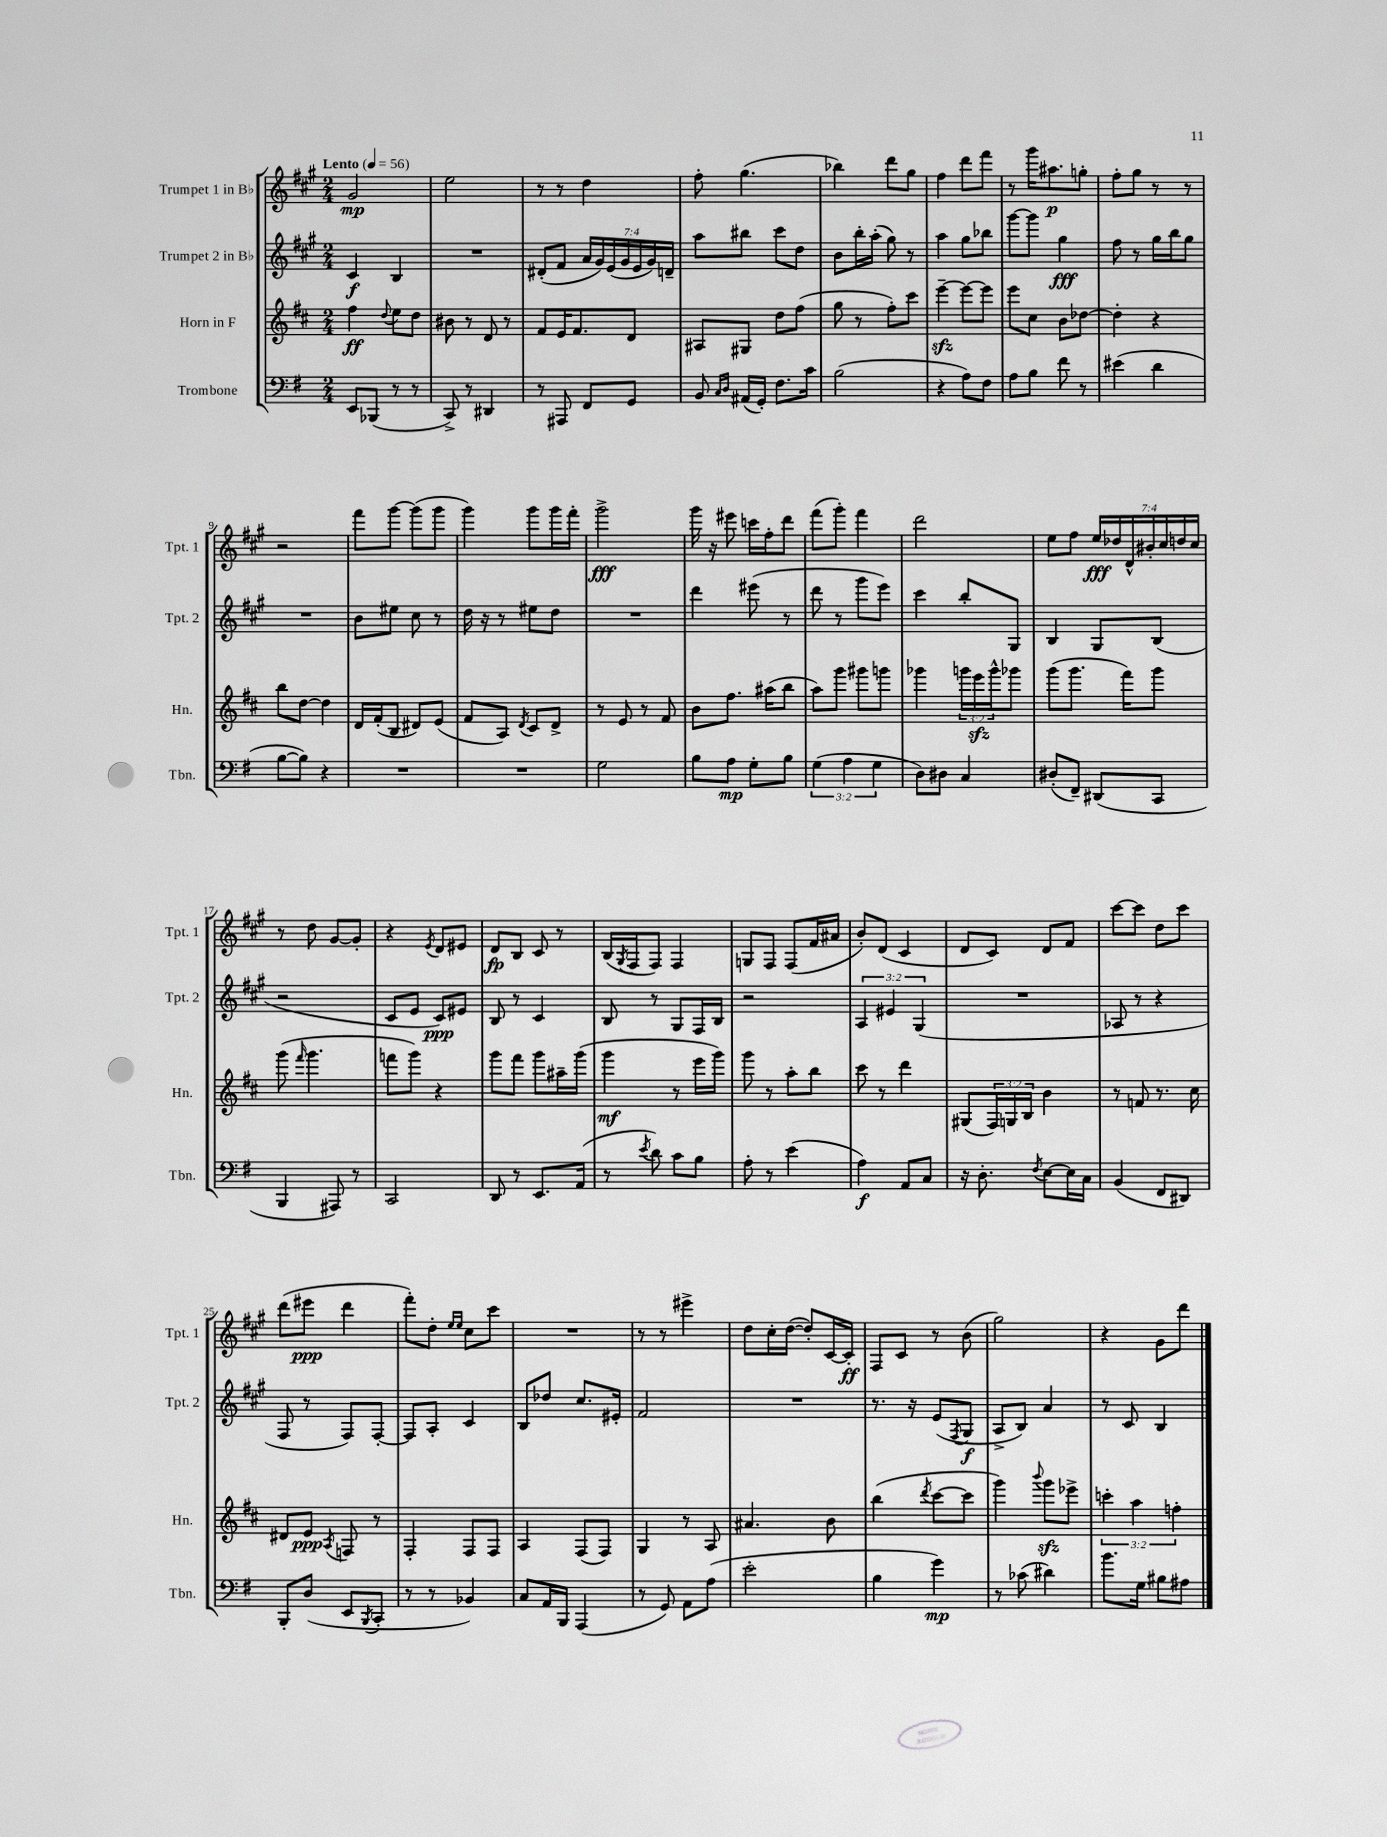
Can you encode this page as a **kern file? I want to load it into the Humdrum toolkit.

**kern	**dynam	**kern	**dynam	**kern	**dynam	**kern	**dynam
*part4	*part4	*part3	*part3	*part2	*part2	*part1	*part1
*staff4	*staff4	*staff3	*staff3	*staff2	*staff2	*staff1	*staff1
*I"Trombone	*	*I"Horn in F	*	*I"Trumpet 2 in B♭	*	*I"Trumpet 1 in B♭	*
*I'Tbn.	*	*I'Hn.	*	*I'Tpt. 2	*	*I'Tpt. 1	*
*clefF4	*	*clefG2	*	*clefG2	*	*clefG2	*
*k[f#]	*	*k[f#c#]	*	*k[f#c#g#]	*	*k[f#c#g#]	*
*M2/4	*	*M2/4	*	*M2/4	*	*M2/4	*
*MM56	*	*MM56	*	*MM56	*	*MM56	*
=1	=1	=1	=1	=1	=1	=1	=1
!	!	!	!	!	!	!LO:TX:a:B:t=Lento	!
8EE/L	.	4ff#\	ff	4c#/	f	2g#/	mp
(8BBB-X/J	.	.	.	.	.	.	.
.	.	8qqdd/	.	.	.	.	.
8r	.	8ee\L	.	4B/	.	.	.
8r	.	8dd\J	.	.	.	.	.
=2	=2	=2	=2	=2	=2	=2	=2
8CC^/)	.	8b#X\	.	2r	.	2ee\	.
8r	.	8r	.	.	.	.	.
4DD#X/	.	8d/	.	.	.	.	.
.	.	8r	.	.	.	.	.
=3	=3	=3	=3	=3	=3	=3	=3
8r	.	8f#/L	.	(8d#X'/L	.	8r	.
8AAA#X/	.	16e/K	.	8f#/J	.	8r	.
.	.	8.f#/	.	.	.	.	.
8FF#/L	.	.	.	28a/LL	.	4dd\	.
.	.	.	.	28g#/)	.	.	.
.	.	.	.	(28e/	.	.	.
.	.	.	.	28g#/	.	.	.
8GG/J	.	8d/J	.	.	.	.	.
.	.	.	.	28e/	.	.	.
.	.	.	.	28g#/)	.	.	.
.	.	.	.	28dn~/JJ	.	.	.
=4	=4	=4	=4	=4	=4	=4	=4
8BB/	.	8A#X/L	.	8aa\L	.	8ff#'\	.
16qqC/LL	.	.	.	.	.	.	.
16qqD/JJ	.	.	.	.	.	.	.
(16AA#X/LL	.	8G#X/J	.	8bb#X\J	.	(4.gg#\	.
16GG'/JJ)	.	.	.	.	.	.	.
8.F#\L	.	8dd\L	.	8ccc#\L	.	.	.
.	.	(8ff#\J	.	8dd\J	.	.	.
16c\Jk	.	.	.	.	.	.	.
=5	=5	=5	=5	=5	=5	=5	=5
(2B\	.	8gg\	.	8b\L	.	4bb-X\)	.
.	.	8r	.	16bb'\L	.	.	.
.	.	.	.	(16aa'\JJ	.	.	.
.	.	8ff#'\L)	.	8gg#\)	.	8ddd\L	.
.	.	8ccc#\J	.	8r	.	8gg#\J	.
=6	=6	=6	=6	=6	=6	=6	=6
4r	.	[4eeezz~\	.	4aa\	.	4ff#\	.
8A\L)	.	8eee\L_	.	8gg#\L	.	8ddd\L	.
8F#\J	.	8eee\J]	.	8bb-X\J	.	8fff#\J	.
=7	=7	=7	=7	=7	=7	=7	=7
8A\L	.	8eee\L	.	[8ggg#\L	.	8r	.
8B\J	.	8cc#\J	.	8ggg#\J]	.	16ggg#\KL	.
.	.	.	.	.	.	8.aa#X\	p
8f#\	.	8b\L	.	4gg#\	fff	.	.
8r	.	[8dd-X\J	.	.	.	8ggn'\J	.
=8	=8	=8	=8	=8	=8	=8	=8
(4e#X\	.	4dd-'\]	.	8ff#\	.	8ff#'\L	.
.	.	.	.	8r	.	8gg#\J	.
4d\	.	4r	.	16gg#\LL	.	8r	.
.	.	.	.	16bb\J	.	.	.
.	.	.	.	8gg#\J	.	8r	.
!!LO:LB:g=z
=9	=9	=9	=9	=9	=9	=9	=9
[8B\L	.	8bb\L	.	2r	.	2r	.
8B\J])	.	[8dd\J	.	.	.	.	.
4r	.	4dd\]	.	.	.	.	.
=10	=10	=10	=10	=10	=10	=10	=10
2r	.	16d/LL	.	8b\L	.	8fff#\L	.
.	.	(16f#'/J	.	.	.	.	.
.	.	8B/J	.	8ee#X\J	.	[8ggg#\J	.
.	.	8d#X/L)	.	8cc#\	.	(8ggg#\L]	.
.	.	(8e/J	.	8r	.	8ggg#\J	.
=11	=11	=11	=11	=11	=11	=11	=11
2r	.	8f#/L	.	16dd\	.	4ggg#\)	.
.	.	.	.	16r	.	.	.
.	.	8A/J)	.	8r	.	.	.
.	.	8qd/	.	.	.	.	.
.	.	8c#/L	.	8ee#X\L	.	8ggg#\L	.
.	.	8d^/J	.	8dd\J	.	16ggg#\L	.
.	.	.	.	.	.	16fff#'\JJ	.
=12	=12	=12	=12	=12	=12	=12	=12
2G\	.	8r	.	2r	.	2ggg#^\	fff
.	.	8e/	.	.	.	.	.
.	.	8r	.	.	.	.	.
.	.	8f#/	.	.	.	.	.
=13	=13	=13	=13	=13	=13	=13	=13
8B\L	.	8b\L	.	4ddd\	.	16ggg#\	.
.	.	.	.	.	.	16r	.
8A\J	mp	8.ff#\J	.	.	.	8eee#X\	.
8G'\L	.	.	.	(8eee#X\	.	16cccn\LL	.
.	.	(16aa#X\KL	.	.	.	16ff#'\J	.
8B\J	.	8bb\J	.	8r	.	8ddd\J	.
=14	=14	=14	=14	=14	=14	=14	=14
(6G\	.	8aa\L)	.	8ddd\	.	(8fff#\L	.
.	.	8ggg\J	.	8r	.	8ggg#'\J)	.
6A\	.	.	.	.	.	.	.
.	.	8ggg#X\L	.	8ggg#\L	.	4fff#\	.
6G\	.	.	.	.	.	.	.
.	.	8gggn\J	.	8eee\J)	.	.	.
=15	=15	=15	=15	=15	=15	=15	=15
8D\L)	.	4ggg-X\	.	4ccc#\	.	2ddd\	.
8D#X\J	.	.	.	.	.	.	.
4C/	.	24gggn\LL	.	8bb'/L	.	.	.
.	.	24eeezz\	.	.	.	.	.
.	.	24ggg^^\J	.	.	.	.	.
.	.	8ggg-X\J	.	8G#/J	.	.	.
=16	=16	=16	=16	=16	=16	=16	=16
(8D#X'/L	.	(8ggg\L	.	4B/	.	8ee\L	.
8FF#~/J)	.	8.ggg\J	.	.	.	8ff#\J	.
(8DD#X/L	.	.	.	8G#/L	.	28ee/LL	fff
.	.	.	.	.	.	28dd-X/	.
.	.	16fff#\KL)	.	.	.	.	.
.	.	.	.	.	.	28d^^/	.
.	.	.	.	.	.	28b#X'/	.
8CC/J	.	8ggg\J	.	(8B/J	.	.	.
.	.	.	.	.	.	28cc#/	.
.	.	.	.	.	.	28ddn/	.
.	.	.	.	.	.	28cc#/JJ	.
!!LO:LB:g=z
=17	=17	=17	=17	=17	=17	=17	=17
4BBB/	.	(8ggg\	.	2r	.	8r	.
.	.	16qqfff#/	.	.	.	.	.
.	.	4.ggg\	.	.	.	8dd\	.
8AAA#X/)	.	.	.	.	.	[8g#/L	.
8r	.	.	.	.	.	8g#'/J]	.
=18	=18	=18	=18	=18	=18	=18	=18
2CC/	.	8fffn\L	.	8c#/L	.	4r	.
.	.	8ggg\J)	.	8e/J	.	.	.
.	.	.	.	.	.	8qe/	.
.	.	4r	.	8c#/L)	ppp	8d/L	.
.	.	.	.	8e#X/J	.	8e#X/J	.
=19	=19	=19	=19	=19	=19	=19	=19
8DD/	.	8ggg\L	.	8B/	.	8d/L	fp
8r	.	8fff#\J	.	8r	.	8B/J	.
8.EE/L	.	8ggg\L	.	4c#/	.	8c#/	.
.	.	16aa#X~\L	.	.	.	8r	.
(16AA/Jk	.	(16ggg\JJ	.	.	.	.	.
=20	=20	=20	=20	=20	=20	=20	=20
8r	.	4ggg\	mf	8B/	.	(16B/LL	.
.	.	.	.	.	.	8qG#/	.
.	.	.	.	.	.	16F#/J	.
8qe/	.	.	.	.	.	.	.
8d\)	.	.	.	8r	.	8F#/J)	.
8c\L	.	8r	.	8G#/L	.	4F#/	.
8B\J	.	16eee\LL	.	16F#/L	.	.	.
.	.	16ggg\JJ)	.	16B/JJ	.	.	.
=21	=21	=21	=21	=21	=21	=21	=21
8A'\	.	8ggg\	.	2r	.	8Gn/L	.
8r	.	8r	.	.	.	8F#/J	.
(4e\	.	8aa'\L	.	.	.	(8F#/L	.
.	.	8bb\J	.	.	.	16f#/L	.
.	.	.	.	.	.	16a#X/JJ	.
=22	=22	=22	=22	=22	=22	=22	=22
4A\)	f	8ccc#\	.	6A/	.	8b'/L)	.
.	.	8r	.	.	.	(8d/J	.
.	.	.	.	6e#X/	.	.	.
8AA/L	.	4ddd\	.	.	.	4c#/	.
.	.	.	.	(6G#/	.	.	.
8C/J	.	.	.	.	.	.	.
=23	=23	=23	=23	=23	=23	=23	=23
16r	.	(8G#X/L	.	2r	.	8d/L	.
8.D'\	.	.	.	.	.	.	.
.	.	24F#/L)	.	.	.	8c#/J)	.
.	.	24Gn/	.	.	.	.	.
.	.	24B/JJ	.	.	.	.	.
8qF#/	.	.	.	.	.	.	.
[8E\L	.	4b\	.	.	.	8d/L	.
16E\L]	.	.	.	.	.	8f#/J	.
16C\JJ	.	.	.	.	.	.	.
=24	=24	=24	=24	=24	=24	=24	=24
(4BB/	.	8r	.	8A-X/	.	[8ccc#\L	.
.	.	8fn/	.	8r	.	8ccc#\J]	.
8FF#/L	.	8.r	.	4r	.	8dd\L	.
8DD#X/J)	.	.	.	.	.	8ccc#\J	.
.	.	16cc#\	.	.	.	.	.
!!LO:LB:g=z
=25	=25	=25	=25	=25	=25	=25	=25
8BBB'/L	.	8d#X/L	.	8F#/	.	(8ddd\L	.
(8D/J	.	8e/J	ppp	8r	.	8eee#X\J	ppp
.	.	8qA/	.	.	.	.	.
8EE/L	.	8Fn/	.	8F#/L)	.	4ddd\	.
8qBBB/	.	.	.	.	.	.	.
8CC'/J	.	8r	.	[8F#'/J	.	.	.
=26	=26	=26	=26	=26	=26	=26	=26
8r	.	4F#'/	.	8F#/L]	.	8fff#'\L)	.
8r	.	.	.	8A'/J	.	8dd'\J	.
.	.	.	.	.	.	16qqee/LL	.
.	.	.	.	.	.	16qqee/JJ	.
4BB-X/)	.	8F#/L	.	4c#/	.	8cc#\L	.
.	.	8F#/J	.	.	.	8ccc#\J	.
=27	=27	=27	=27	=27	=27	=27	=27
8C/L	.	4A/	.	8B/L	.	2r	.
16AA/L	.	.	.	8dd-X/J	.	.	.
16BBB/JJ	.	.	.	.	.	.	.
(4AAA/	.	(8F#/L	.	8.cc#/L	.	.	.
.	.	8F#/J)	.	.	.	.	.
.	.	.	.	16e#X'/Jk	.	.	.
=28	=28	=28	=28	=28	=28	=28	=28
8r	.	4G/	.	2f#/	.	8r	.
8GG/)	.	.	.	.	.	8r	.
8AA\L	.	8r	.	.	.	4eee#X^\	.
(8A\J	.	8A/	.	.	.	.	.
=29	=29	=29	=29	=29	=29	=29	=29
2e'\	.	4.a#X/	.	2r	.	8dd\L	.
.	.	.	.	.	.	16cc#'\L	.
.	.	.	.	.	.	([16dd\JJ	.
.	.	.	.	.	.	8dd'/L])	.
.	.	8b\	.	.	.	[16c#/L	.
.	.	.	.	.	.	16c#'/JJ]	ff
=30	=30	=30	=30	=30	=30	=30	=30
4B\	.	(4bb\	.	8.r	.	8F#/L	.
.	.	.	.	.	.	8c#/J	.
.	.	.	.	16r	.	.	.
.	.	8qddd/	.	.	.	.	.
4g\)	mp	[8ccc#\L	.	(8e/L	.	8r	.
.	.	.	.	8qF#/	.	.	.
.	.	8ccc#\J]	.	8G#/J	f	(8b\	.
=31	=31	=31	=31	=31	=31	=31	=31
8r	.	4ggg\)	.	8A^/L	.	2gg#\)	.
(8c-X\	.	.	.	8B/J)	.	.	.
.	.	8qqbbb/	.	.	.	.	.
4d#X\)	.	8gggzz\L	.	4a/	.	.	.
.	.	8eee-X^\J	.	.	.	.	.
=32	=32	=32	=32	=32	=32	=32	=32
8.b\L	.	6cccn'\	.	8r	.	4r	.
.	.	.	.	8c#/	.	.	.
.	.	6aa\	.	.	.	.	.
16G\Jk	.	.	.	.	.	.	.
8B#X\L	.	.	.	4B/	.	8g#\L	.
.	.	6ffn'\	.	.	.	.	.
8A#X\J	.	.	.	.	.	8ddd\J	.
==	==	==	==	==	==	==	==
*-	*-	*-	*-	*-	*-	*-	*-
